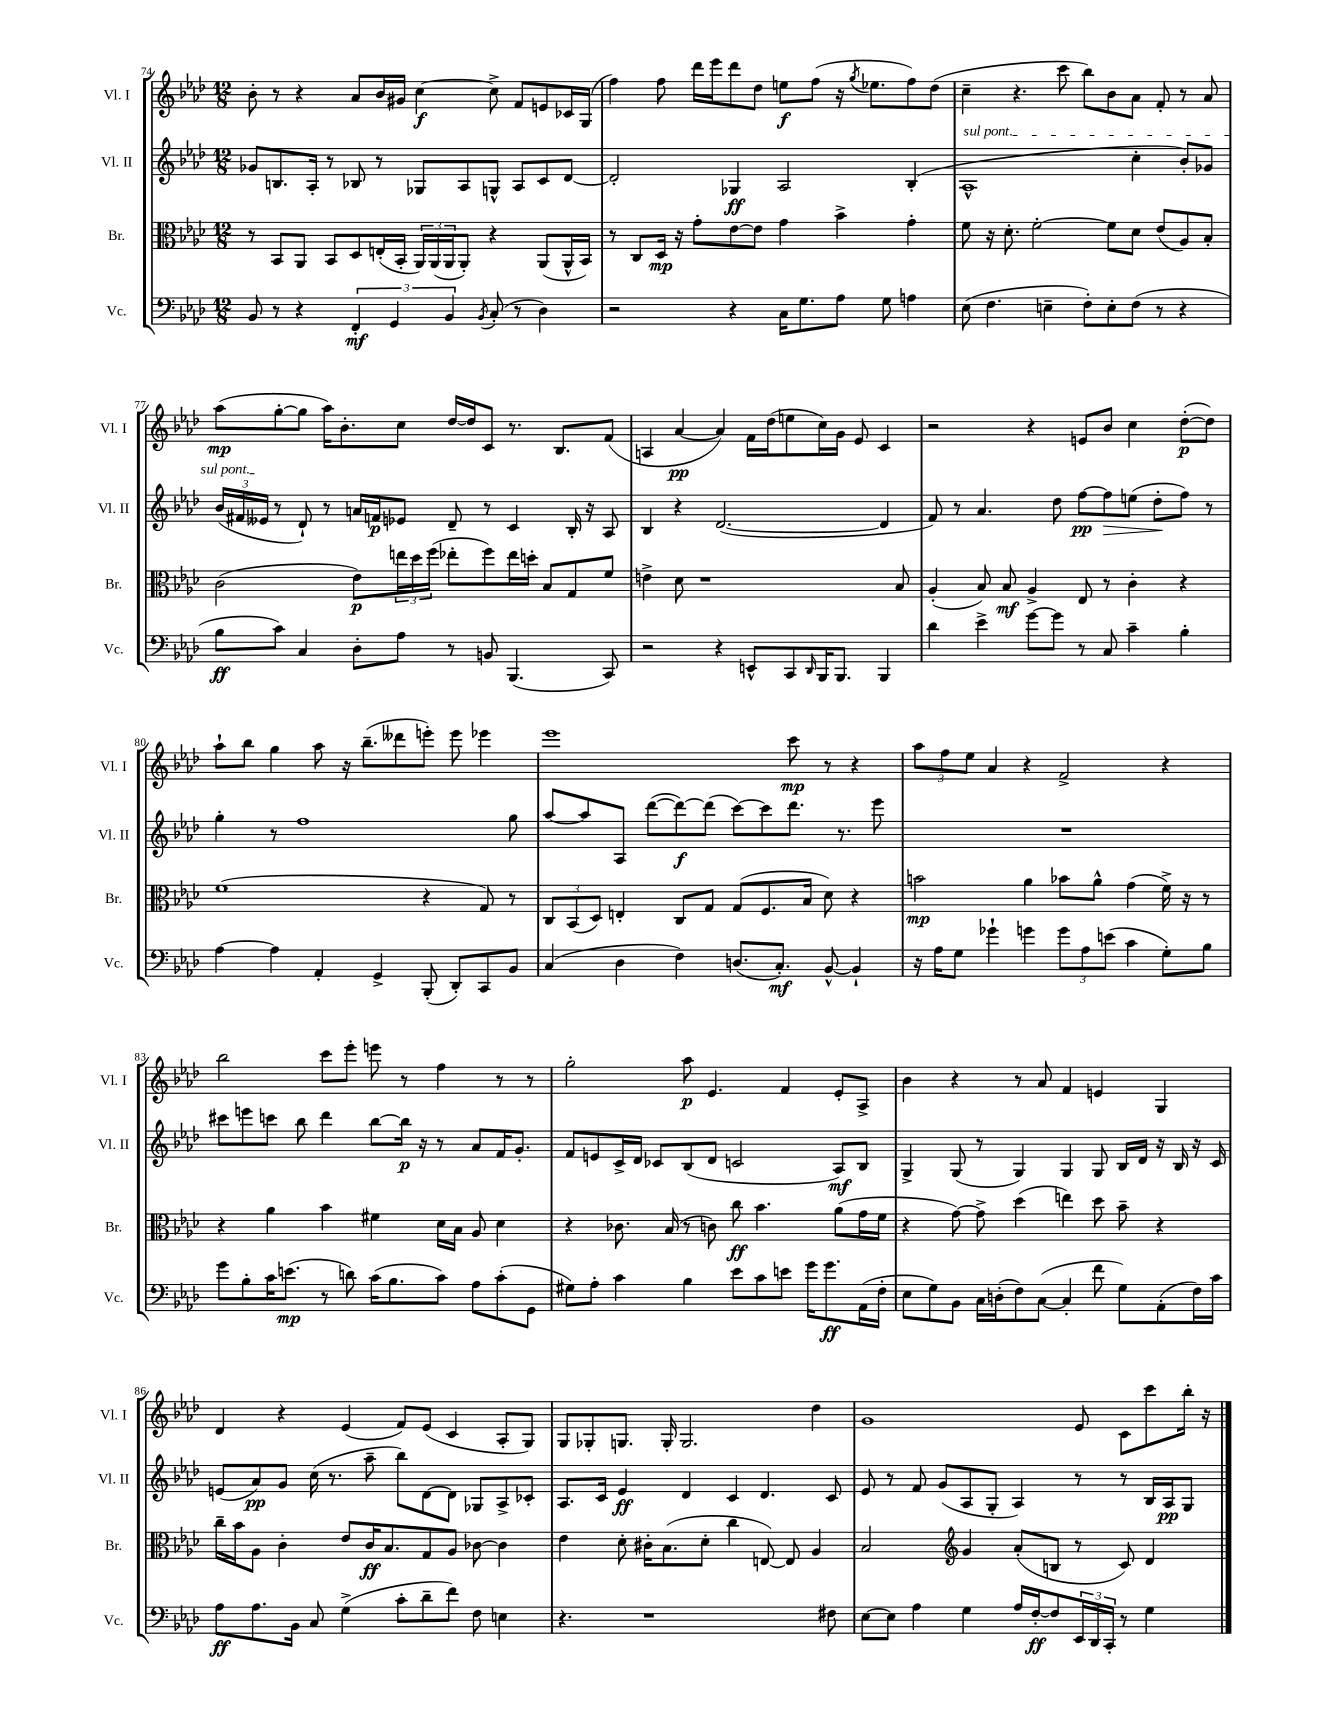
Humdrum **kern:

**kern	**kern	**kern	**kern
*staff4	*staff3	*staff2	*staff1
*clefF4	*clefC3	*clefG2	*clefG2
*k[b-e-a-d-]	*k[b-e-a-d-]	*k[b-e-a-d-]	*k[b-e-a-d-]
*M12/8	*M12/8	*M12/8	*M12/8
8BB-/	8r	8g-/L	8b-'\
8r	8BB-/L	8.B/	8r
4r	8AA-/J	.	4r
.	.	16A-'/Jk	.
.	8BB-/L	8r	.
6FF'/	8D-/	8B-/	8a-/L
.	(16E'/L	8r	16b-/L
6GG/	.	.	.
.	16BB-'/JJ	.	16g#/JJ
.	24AA-/LL)	8G-/L	[4cc\
.	(24AA-/	.	.
6BB-/	24AA-/J	.	.
.	8AA-'/J)	8A-/	.
8qBB-/	.	.	.
(8C'/	4r	8G^^/J	8cc^\]
8r	.	8A-/L	8f/L
4D-\)	(8AA-/L	8c/	8e/
.	16AA-^^/L	[8d-/J	16c-/L
.	16BB-/JJ)	.	(16G/JJ
=	=	=	=
2r	8r	2d-'/]	4ff\)
.	8C/L	.	.
.	16D-/Jk	.	8ff\
.	16r	.	.
.	8g'\L	.	16ddd-\LL
.	.	.	16eee-\J
4r	[8e-\	4G-/	8ddd-\
.	8e-\]J	.	8dd-\J
16C\LK	4g\	2A-/	8ee\L
8.G\	.	.	.
.	.	.	(8ff\J
8A-\J	4b-^\	.	16r
.	.	.	8qgg/
.	.	.	8.ee-\L
8G\	.	.	.
4A\	4g'\	(4B-'/	8ff\)
.	.	.	(8dd-\J
=	=	=	=
(8E-\	8f\	1A-^^	4cc~\
4.F\	16r	.	.
.	8.d-'\	.	.
.	.	.	4.r
.	[2f'\	.	.
4E~\	.	.	.
.	.	.	8ccc\
8F'\L)	.	.	8bb-\L)
8E'\	8f\]L	.	8b-\
(8F\J	8d-\J	4cc'\	8a-\J
8r	(8e-/L	.	8f'/
4r	8A-/)	8b-'/L)	8r
.	8B-'/J	8g-/J	8a-/
=	=	=	=
8B-\L	(2c\	(24b-/LL	(8aa-\L
.	.	24f#/	.
.	.	24e--/JJ	.
8c\J)	.	8r	[8gg'\
4C/	.	8d-`/)	8gg\]J
.	.	8r	16aa-\LK)
.	.	.	8.b-'\
8D-'\L	8e-\L)	16a/LL	.
.	.	16f/J	.
8A-\J	24ee\L	8e-/J	8cc\J
.	24dd-\	.	.
.	(24ff\JJ	.	.
8r	8ee-'\L	8d-~/	[16dd-/LL
.	.	.	16dd-/]J
8BB/	8ff\)	8r	8c/J
(4.BBB-/	16ee-\L	4c/	8.r
.	16dd'\JJ	.	.
.	8B-/L	.	.
.	.	.	8.B-/L
.	8G/	16B-'/	.
.	.	16r	.
8CC/)	8f/J	8A-/	(8f/J
=	=	=	=
2r	4e^\	4B-/	4A/
.	8d-\	4r	[4a-/
.	1r	.	.
4r	.	([2.d-/	4a-/])
8EE^^/L	.	.	16f\LL
.	.	.	(16dd-\J
8CC/	.	.	8ee\
16qqDD-/	.	.	.
16BBB-/K	.	.	16cc\L)
8.BBB-/J	.	.	16g\JJ
.	.	.	8e-/
4BBB-/	.	4d-/]	4c/
.	8B-/	.	.
=	=	=	=
4d-\	(4A-'/	8f/)	2r
.	.	8r	.
4e-^\	8B-/)	4.a-/	.
.	8B-/	.	.
[8g\L	4A-^/	.	4r
8g\]J	.	8dd-\	.
8r	8E-/	[8ff\L	8e/L
8C/	8r	8ff\]	8b-/J
4c~\	4c'\	(8ee\J	4cc\
.	.	8dd-'\L	.
4B-'\	4r	8ff\J)	([8dd-'\L
.	.	8r	8dd-\]J)
=	=	=	=
[4A-\	(1f	4gg'\	8aa-`\L
.	.	.	8bb-\J
4A-\]	.	8r	4gg\
.	.	1ff	.
4AA-'/	.	.	8aa-\
.	.	.	16r
.	.	.	(8.bb-~\L
4GG^/	.	.	.
.	.	.	8ddd--\
(8BBB-'/	4r	.	8eee'\J)
8DD-'/L)	.	.	8eee\
8CC/	8G/)	.	4eee-\
8BB-/J	8r	8gg\	.
=	=	=	=
(4C/	12C/L	[8aa-/L	1eee-
.	(12BB-/	.	.
.	.	8aa-/]	.
.	12D-/J)	.	.
4D-\	4E'/	8A-/J	.
.	.	([8ddd-\L	.
4F\)	8C/L	8ddd-\_)	.
.	8G/J	(8ddd-\]J	.
(8.D/L	(8G/L	[8ccc\L)	.
.	8.F/	8ccc\]	.
8.C'/J)	.	.	.
.	.	8.ddd-\J	8ccc\
.	16B-/Jk	.	.
[8BB-^^/	8d-\)	.	8r
.	.	8.r	.
4BB-`/]	4r	.	4r
.	.	8eee-\	.
=	=	=	=
16r	2b\	1.r	12aa-\L
16A-\LK	.	.	.
.	.	.	12ff\
8G\J	.	.	.
.	.	.	12ee-\J
4g-`\	.	.	4a-/
4g\	4a-\	.	4r
12g\L	8b-\L	.	2f^/
12A-\	.	.	.
.	8a-^^\J	.	.
(12e\J	.	.	.
4c\	(4g\	.	.
8G'\L)	16f^\)	.	4r
.	16r	.	.
8B-\J	8r	.	.
=	=	=	=
8g\L	4r	8ccc#\L	2bb-\
8B-'\	.	8eee\	.
16c\K	4a-\	8ccc\J	.
(8.e\J	.	.	.
.	.	8bb-\	.
8r	4b-\	4ddd-\	8ccc\L
8d\)	.	.	8eee-'\J
(16c\LK	4f#\	[8bb-\L	8eee\
8.B-\	.	.	.
.	.	16bb-\]Jk	8r
.	.	16r	.
8c\J)	16d-\LL	8r	4ff\
.	16B-\JJ	.	.
8A-\L	8A-/	8a-/L	.
(8c'\	4d-\	16f/K	8r
.	.	8.g'/J	.
8GG\J	.	.	8r
=	=	=	=
8G#\L)	4r	8f/L	2gg'\
8A-'\J	.	8e/	.
4c\	8.c-\	16c^/L	.
.	.	16d-/JJ	.
.	.	8c-/L	.
.	(16B-/	.	.
4B-\	8r	(8B-/	8aa-\
.	8c\)	8d-/J	4.e-/
8e-\L	8cc\	2c/	.
8c\	4.b-\	.	.
8e\J	.	.	4f/
16g\LK	.	.	.
8.g\	.	.	.
.	(8a-\L	8A-/L)	8e-'/L
(16AA-\L	16g\L	8B-/J	8A-^/J
16F'\JJ	16f\JJ	.	.
=	=	=	=
8E-\L	4r	4G^/	4b-\
8G\)	.	.	.
8BB-\J	[8g\)	(8G/	4r
16C\LL	8g^\]	8r	.
(16D'\J	.	.	.
8F\)	(4dd-\	4G/)	8r
([8C\J	.	.	8a-/
4C'/]	4ee\)	4G/	4f/
8f\	8dd-\	8G/	4e/
8G\L)	8b-~\	16B-/LL	.
.	.	16d-/JJ	.
(8AA-'\	4r	16r	4G/
.	.	16B-/	.
16F\L)	.	16r	.
16c\JJ	.	16c/	.
=	=	=	=
8A-\L	16cc~\LL	(8e/L	4d-/
.	16b-\J	.	.
8.A-\	8A-\J	8a-/)	.
.	4c'\	8g/J	4r
16BB-\Jk	.	.	.
8C/	.	(16cc\	.
.	.	8.r	.
(4G^\	8e-/L	.	(4e-/
.	16c/K	8aa-~\	.
.	8.B-/	.	.
8c'\L	.	8bb-\L)	8f/L)
8d-~\	8G/	[8d-\	(8e-/J
8f\J)	8A-/J	8d-\]J	4c/
8F\	[8c-\	8G-/L	.
4E\	4c-\]	8A-^/	8A-'/L
.	.	8c-'/J	8G/J)
=	=	=	=
4.r	4e-\	8.A-/L	8G/L
.	.	.	8G-'/
.	.	16c/Jk	.
.	8d-'\	4e-/	8.G/J
1r	16c#'\LK	.	.
.	(8.B-\	.	16G'/
.	.	4d-/	2.G/
.	8d-'\J	.	.
.	4cc\	4c/	.
.	[8E/)	4.d-/	.
.	8E/]	.	.
.	4A-/	.	4dd-\
8F#\	.	8c/	.
=	=	=	=
[8E-\L	2B-/	8e-/	1g
8E-\]J	.	8r	.
4A-\	.	8f/	.
.	.	(8g/L	.
*	*clefG2	*	*
4G\	4g/	8A-/	.
.	.	8G'/J	.
16A-/LL	(8a-'/L	4A-/)	.
[16F'/J	.	.	.
8F/]	8B/J	.	.
24EE-/L	8r	8r	8e-/
24DD-/	.	.	.
24CC'/JJ	.	.	.
8r	8c/)	8r	8c\L
4G\	4d-/	16B-/LL	8ccc\
.	.	16A-/J	.
.	.	8G/J	16bb-'\Jk
.	.	.	16r
==	==	==	==
*-	*-	*-	*-
